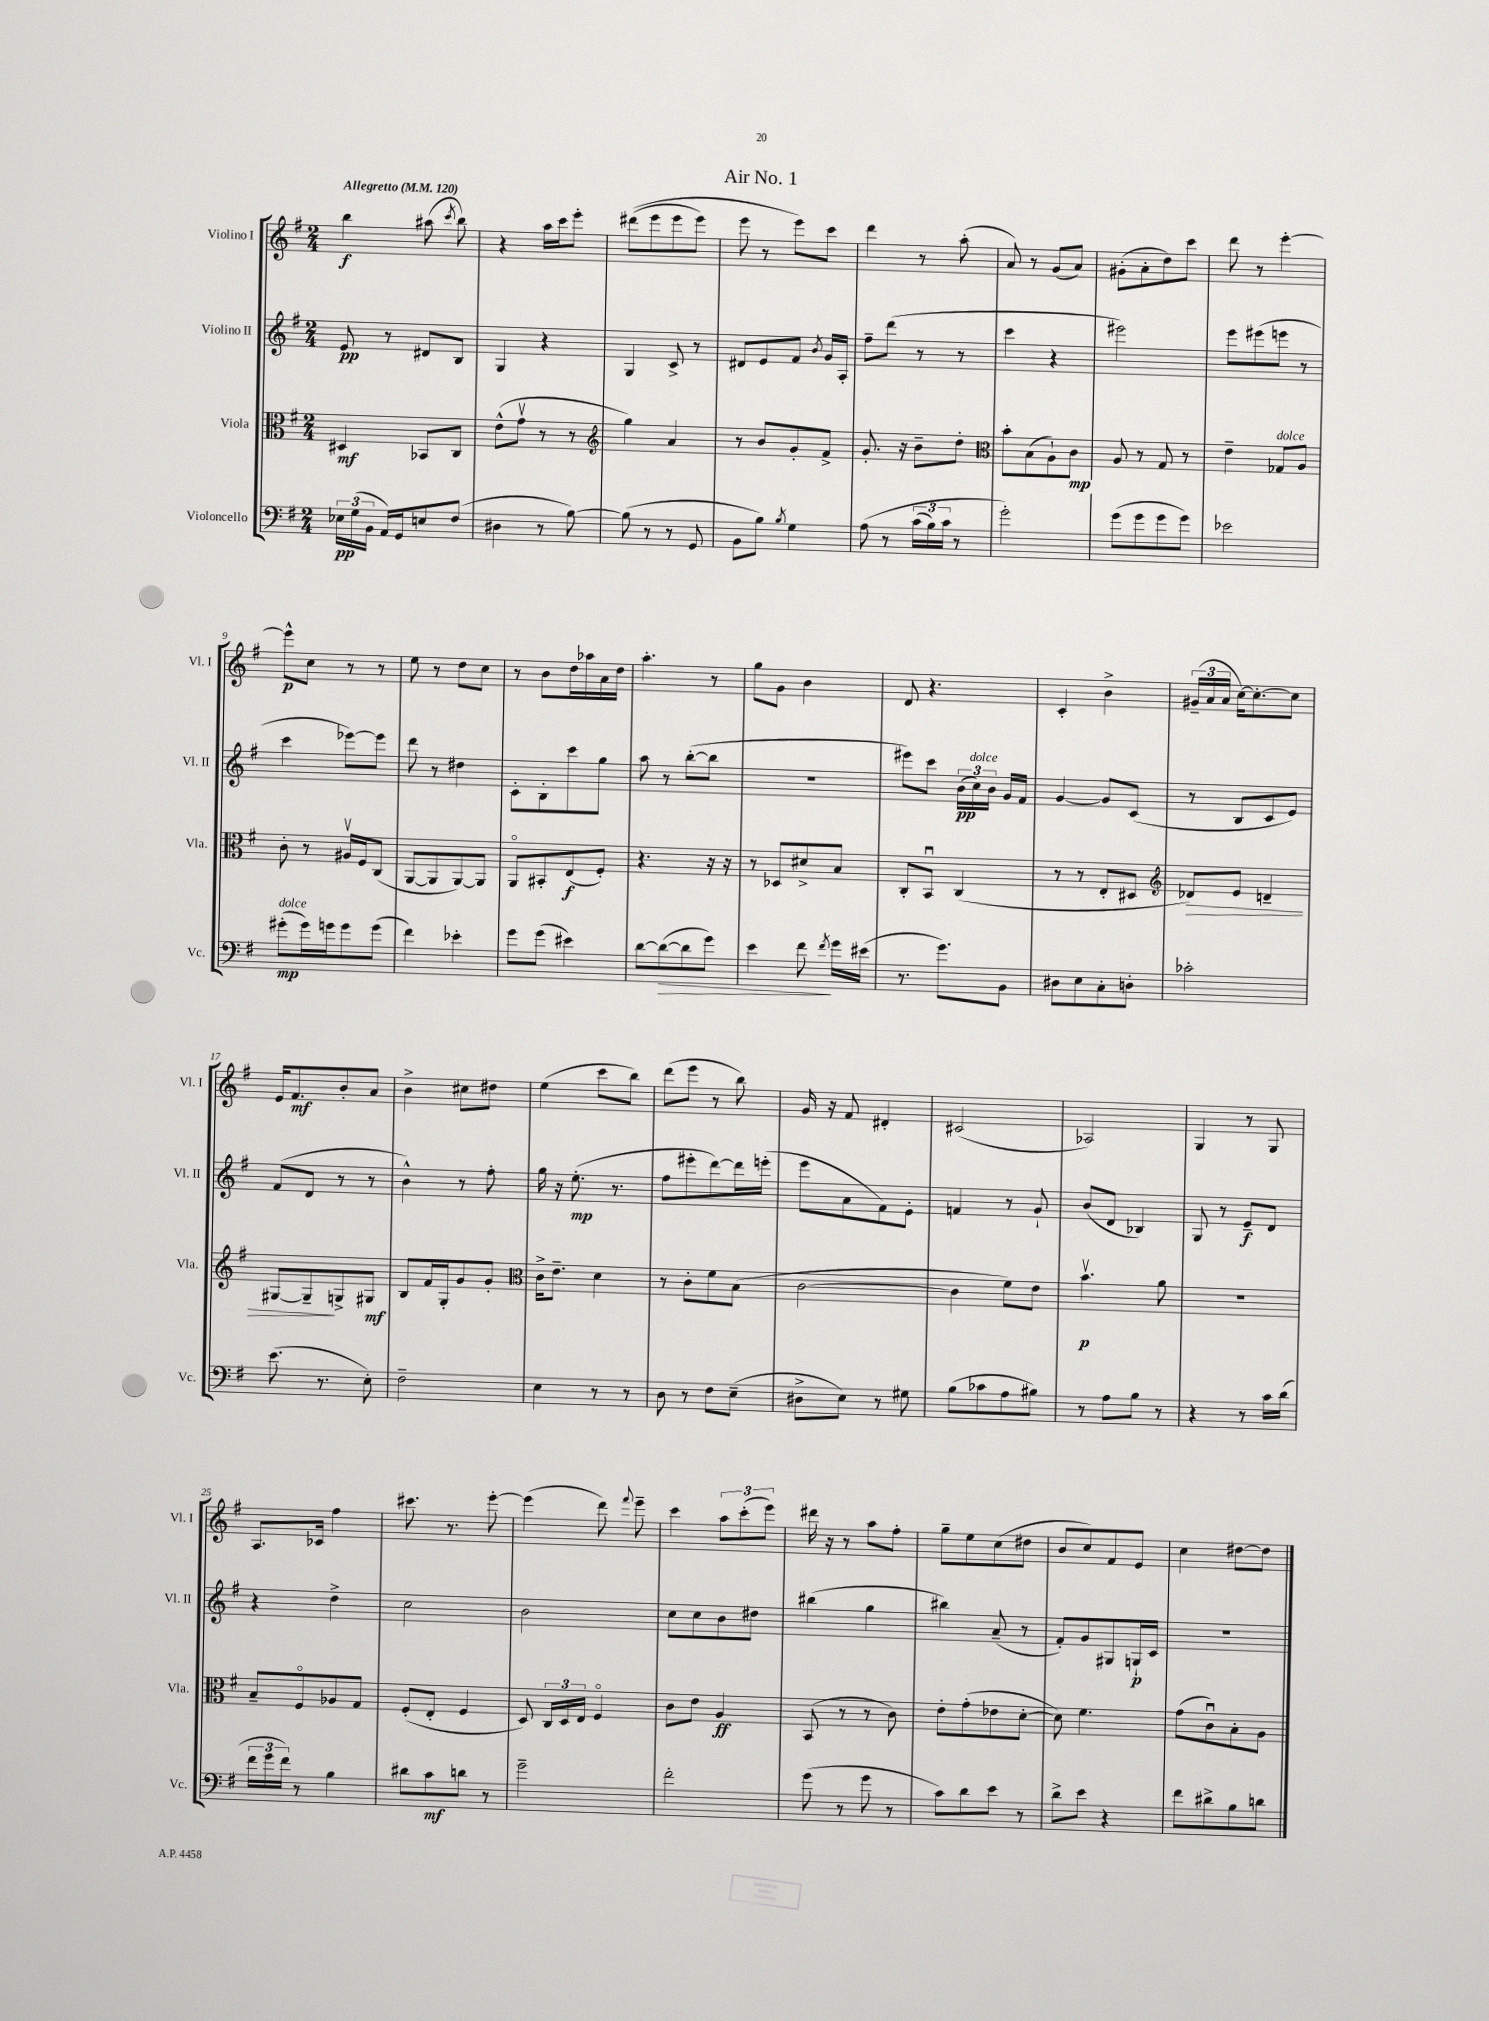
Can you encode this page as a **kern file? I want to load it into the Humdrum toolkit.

**kern	**kern	**kern	**kern
*staff4	*staff3	*staff2	*staff1
*clefF4	*clefC3	*clefG2	*clefG2
*k[f#]	*k[f#]	*k[f#]	*k[f#]
*M2/4	*M2/4	*M2/4	*M2/4
*MM120	*MM120	*MM120	*MM120
24E-\LL	4D#/	8e/	4bb\
(24G\	.	.	.
24BB\JJ	.	.	.
16AA/LL)	.	8r	.
16GG/J	.	.	.
8E/	8BB-/L	8d#/L	(8aa#\
.	.	.	8qccc/
(8F#/J	8C/J	8B/J	8bb\)
=	=	=	=
4D#\	(8e^^\L	4G/	4r
.	8gv\J	.	.
8r	8r	4r	16aa\LL
.	.	.	16ccc\J
[8B\)	8r	.	8eee'\J
=	=	=	=
*	*clefG2	*	*
(8B\]	4gg\)	4G/	&((8ddd#\L
8r	.	.	8eee\
8r	4a/	8c^/	8eee\
8GG/	.	8r	8eee\J)
=	=	=	=
8BB\L	8r	8d#/L	8eee\
8B\J)	8b/L	8e/	8r
8qB/	.	.	.
4G\	8g'/	8f#/J	8eee\L&)
.	.	8qb/	.
.	8f#^/J	16g/LL	8ccc\J
.	.	16A'/JJ	.
=	=	=	=
&(8A\	8.g'/	8ff#~\L	4ddd\
8r	.	(8ddd\J	.
.	16r	.	.
(24c\LL	8b~\L	8r	8r
24B\)	.	.	.
24c\JJ	.	.	.
8r	8dd'\J	8r	(8aa'\
=	=	=	=
*	*clefC3	*	*
2g'\&)	8b'\L	4ccc\	8a/)
.	(8B\	.	8r
.	8A`\)	4r	(8g/L
.	8c\J	.	8a/J)
=	=	=	=
(8g\L	8A/	2eee#\)	(8g#'\L
8g\	8r	.	8a'\
8g\	8G/	.	8dd\)
8g\J)	8r	.	8ccc\J
=	=	=	=
2e-\	4e~\	8eee\L	8ddd\
.	.	(8eee#\	8r
.	8G-/L	8eee\J	[4eee'\
.	8A/J	8r	.
=	=	=	=
(8g#'\L	8c'\	4ccc\	8eee^^\]L
16g#\L)	8r	.	8cc\J
16g\J	.	.	.
8g\	16A#v/LL	[8eee-\L)	8r
.	16F#/J	.	.
(8g\J	(8C/J	8eee-\]J	8r
=	=	=	=
4f#\)	[8AA/L	8ddd\	8ee\
.	8AA/]	8r	8r
4e-'\	[8AA/)	4dd#\	8dd\L
.	8AA/]J	.	8cc\J
=	=	=	=
8g\L	8AAo/L	8c'\L	8r
(8g\J	8BB#'/	8B'\	8b\L
4e#\)	(8E/	8ccc\	16dd\L
.	.	.	16aa-\
.	8F#'/J)	8gg\J	16a\
.	.	.	16dd\JJ
=	=	=	=
[8d\L	4.r	8aa\	4.aa'\
(8d\_	.	8r	.
8d\]	.	([8bb'\L	.
8g\J)	16r	8bb\]J	8r
.	16r	.	.
=	=	=	=
4e\	8r	2r	8gg\L
.	8D-/L	.	8g\J
8f#\	8d#^/	.	4b\
8qf#/	.	.	.
16g\LL	8B/J	.	.
(16e#\JJ	.	.	.
=	=	=	=
8.r	8C'/L	8eee#\L)	8d/
.	8BBu/J	8ccc\J	4.r
8.g\L)	.	.	.
.	(4C/	(24b\LL	.
.	.	24cc\)	.
.	.	24b\JJ	.
8BB\J	.	16g/LL	.
.	.	16f#/JJ	.
=	=	=	=
8D#\L	8r	[4g/	4c'/
8E\	8r	.	.
8C'\	8E'/L	8g/]L	4b^\
8D'\J	8D#/J	(8c/J	.
=	=	=	=
*	*clefG2	*	*
2c-'\	8d-/L)	8r	(24g#~/LL
.	.	.	24a/
.	.	.	24a/JJ
.	8e/J	8B/L	[16cc\LK)
.	.	.	8.cc'\_
.	4d~/	8c/	.
.	.	8e/J)	8cc\]J
=	=	=	=
(8.e\	[8G#/L	(8f#/L	16e/LK
.	.	.	8.f#/
.	8G#~/]	8d/J	.
8.r	.	.	.
.	8G^/	8r	8b'/
8E'\)	8G#/J	8r	8a/J
=	=	=	=
2F#~\	8B/L	4b^^\)	4b^\
.	16f#/L	.	.
.	16G'/J	.	.
.	8g/	8r	8cc#\L
.	8g'/J	8ff#'\	8dd#\J
=	=	=	=
*	*clefC3	*	*
4E\	16c^\LK	16gg\	(4ee\
.	8.e~\J	16r	.
.	.	(8.ee'\	.
8r	4d\	.	8ccc\L
.	.	8.r	.
8r	.	.	8bb\J)
=	=	=	=
8D\	8r	8ff#\L	(8ddd\L
8r	8c'\L	8eee#'\	8eee\J
8F#\L	8f#\	[8ddd\)	8r
(8E~\J	(8B\J	16ddd\]L	8bb\)
.	.	(16eee'\JJ	.
=	=	=	=
8D#^\L	[2c\	8eee\L	16g/
.	.	.	16r
8E\J)	.	8a\	8f#/
8r	.	8f#\)	4d#'/
8G#\	.	8e'\J	.
=	=	=	=
(8B\L	4c\]	4f/	(2c#/
8c-\	.	.	.
8A\	8f#\L)	8r	.
8B#\J)	8e\J	8g`/	.
=	=	=	=
8r	4.bv\	(8b/L	2A-/)
8A\L	.	8d/J	.
8B\J	.	4B-/)	.
8r	8a\	.	.
=	=	=	=
4r	2r	8G/	4G/
.	.	8r	.
8r	.	8e~/L	8r
16c\LL	.	8d/J	8G/
(16d\JJ	.	.	.
=	=	=	=
24f#\LL	8B~/L	4r	8.A/L
24g\	.	.	.
24f#\JJ)	.	.	.
8r	8F#o/	.	.
.	.	.	16c-/Jk
4B\	8A-/	4dd^\	4ff#\
.	8G/J	.	.
=	=	=	=
8d#\L	(8F#'/L	2cc\	8.ccc#\
8c\	8E'/J	.	.
.	.	.	8.r
8d\J	4F#/	.	.
8r	.	.	[8eee'\
=	=	=	=
2g~\	8D/)	2b\	(4eee\]
.	24C/LL	.	.
.	24D/	.	.
.	24E/JJ	.	.
.	4F#o/	.	8ddd\)
.	.	.	8qqfff#/
.	.	.	8eee~\
=	=	=	=
2f#'\	8c\L	8cc\L	4ccc\
.	8e\J	8cc\	.
.	4A/	8b\	12aa\L
.	.	.	(12ccc'\
.	.	8dd#\J	.
.	.	.	12eee\J)
=	=	=	=
(8g\	(8BB/	(4bb#\	16ddd#\
.	.	.	16r
8r	8r	.	8r
8g\	8r	4gg\	8aa\L
8r	8c\)	.	8ff#'\J
=	=	=	=
8c\L)	8e'\L	4bb#\)	8gg~\L
8d\	(8g'\	.	8ee\
8e\J	8e-\	(8a~/	(8cc\
8r	[8d'\J	8r	8dd#\J
=	=	=	=
8d^\L	8d\])	8f#'/L)	8b/L
8e\J	4.f#\	8g/	8cc/)
4r	.	8G#/	8f#/
.	.	16G`/L	8e/J
.	.	16c/JJ	.
=	=	=	=
8f#\L	(8g\L	2r	4cc\
8d#^\	8cu\)	.	.
8B\	8B'\	.	[8dd#\L
8d\J	8A\J	.	8dd#\]J
==	==	==	==
*-	*-	*-	*-
